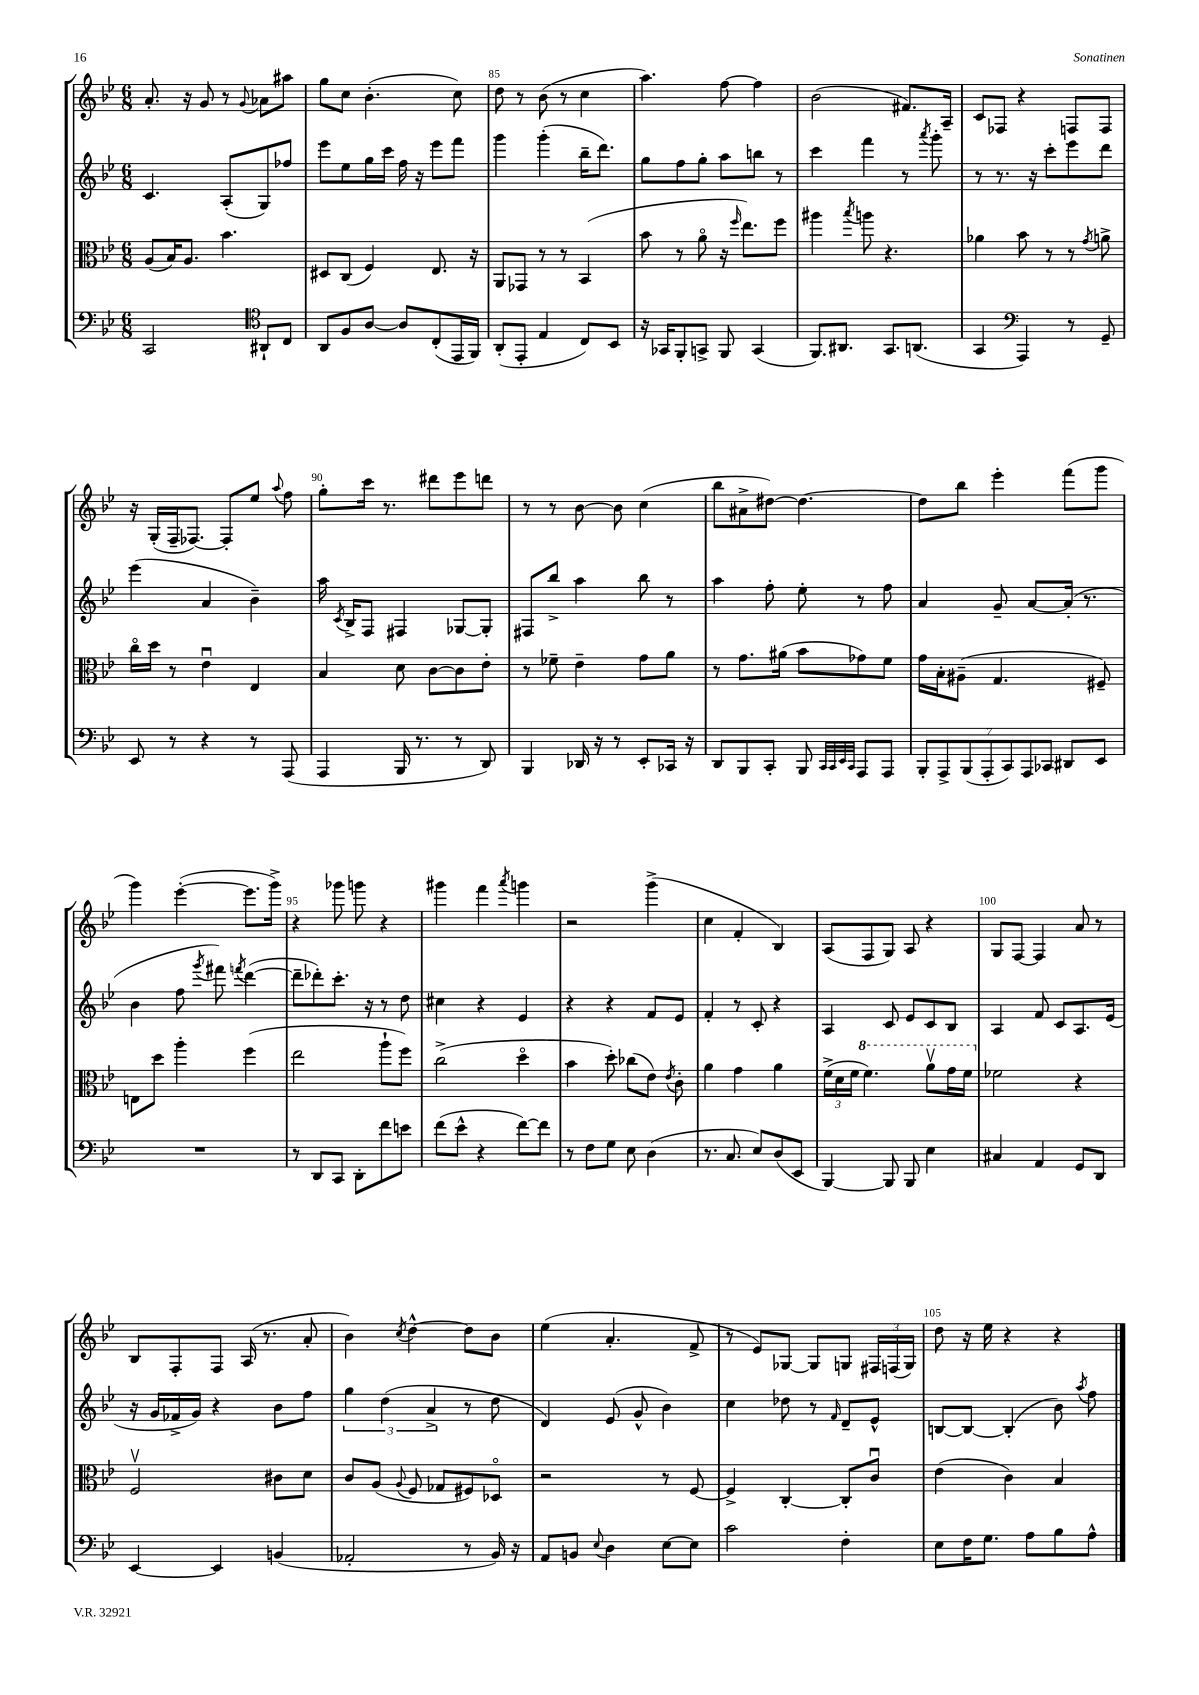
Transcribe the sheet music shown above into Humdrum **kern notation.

**kern	**kern	**kern	**kern
*staff4	*staff3	*staff2	*staff1
*clefF4	*clefC3	*clefG2	*clefG2
*k[b-e-]	*k[b-e-]	*k[b-e-]	*k[b-e-]
*M6/8	*M6/8	*M6/8	*M6/8
2CC/	(8A/L	4.c/	8.a'/
.	16B-/K)	.	.
.	8.A/J	.	16r
.	.	.	8g/
.	4.b-\	(8A'/L	8r
*clefC4	*	*	*
.	.	.	8qqg/
8AA#`/L	.	8G/)	8a-\L
8C/J	.	8ff-/J	8aa#\J
=	=	=	=
8AA/L	8D#/L	8eee-\L	8gg\L
8F/	(8C/J	8ee-\	8cc\J
[8A/J	4F/)	16gg\L	(4.b-'\
.	.	16ccc\JJ	.
8A/]L	.	16ff\	.
.	.	16r	.
(8C'/	8.E-/	8eee-\L	.
16EE-/L	.	8fff\J	8cc\)
16FF/JJ)	16r	.	.
=	=	=	=
(8AA'/L	8AA/L	4ggg\	8dd\
8EE-'/J	8GG-/J	.	8r
4E-/	8r	(4ggg'\	(8b-\
.	8r	.	8r
8C/L)	(4BB-/	16bb-~\LK	4cc\
.	.	8.ddd\J)	.
8BB-/J	.	.	.
=	=	=	=
16r	8b-\	8gg\L	4.aa\)
16GG-/LK	.	.	.
8FF'/	8r	8ff\	.
8GG^/J	8ao\	8gg'\J	.
8FF/	16r	8aa\L	[8ff\
.	16qqff/	.	.
.	8.ee-\L)	.	.
(4GG/	.	8bb\J	4ff\]
.	8ff\J	8r	.
=	=	=	=
8.FF/L)	4aa#\	4ccc\	(2b-\
8.AA#/J	.	.	.
.	8qbb-/	.	.
.	8aa\	4fff\	.
8.GG/L	4.r	.	.
.	.	8r	8.f#/L)
(8.AA/J	.	.	.
.	.	8qaaa/	.
.	.	8ggg'\	.
.	.	.	16A~/Jk
=	=	=	=
4GG/	4a-\	8r	8c/L
.	.	8.r	8F-/J
*clefF4	*	*	*
4AAA/)	8b-\	.	4r
.	.	16r	.
.	8r	8ccc'\L	.
8r	8r	8eee-\	8F/L
.	8qg/	.	.
8GG~/	8a^\	8ddd\J	8F/J
=	=	=	=
8EE-/	16cco\LL	(4eee-\	16r
.	16dd\JJ	.	(16G'/LL
8r	8r	.	16F~/J
.	.	.	[8.F-/J)
4r	4e-u\	4a/	.
.	.	.	8F-'/]L
8r	4E-/	4b-~\)	8ee-/J
.	.	.	8qqaa/
(8AAA/	.	.	8ff\
=	=	=	=
4AAA/	4B-/	16aa\	8gg'\L
.	.	8qc/	.
.	.	16B-^/LK	.
.	.	8F/J	16ccc\Jk
.	.	.	8.r
16BBB-/	8d\	4F#/	.
8.r	.	.	.
.	[8c\L	.	8ddd#\L
8r	8c\]	[8G-/L	8eee-\
8DD/)	8e-'\J	8G-'/]J	8ddd\J
=	=	=	=
4BBB-/	8r	8F#/L	8r
.	8f-~\	8bb-^/J	8r
16DD-/	4e-~\	4aa\	[8b-\
16r	.	.	.
8r	.	.	8b-\]
8EE-'/L	8g\L	8bb-\	(4cc\
16CC-/Jk	8a\J	8r	.
16r	.	.	.
=	=	=	=
8DD/L	8r	4aa\	8bb-\L
8BBB-/	8.g\L	.	8a#^\
8CC'/J	.	8ff'\	[8dd#\J)
.	(16a#\Jk	.	.
8BBB-/	8b-\L	8ee-'\	4.dd#\_
32qqCC/LLL	.	.	.
32qqCC/	.	.	.
32qqEE-/	.	.	.
32qqCC/JJJ	.	.	.
8AAA/L	8g-\)	8r	.
8AAA/J	8f\J	8ff\	.
=	=	=	=
14BBB-'/L	16g\LL	4a/	8dd#\]L
.	16B-'\J	.	.
14AAA^/	.	.	.
.	(8A#~\J	.	8bb-\J
(14BBB-/	.	.	.
14AAA'/	.	.	.
.	4.G/	8g~/	4eee-'\
14CC/)	.	.	.
14AAA/	.	.	.
.	.	[8a/L	.
14CC-/J	.	.	.
8DD#/L	.	(16a'/]Jk	(8fff\L
.	.	8.r	.
8EE-/J	8F#~/)	.	8ggg\J
=	=	=	=
2.r	8E\L	4b-\	4ggg\)
.	8dd\J	.	.
.	4aa'\	8ff\	([4eee-'\
.	.	8qggg/	.
.	.	8fff#\)	.
.	.	8qfff/	.
.	(4ff\	([4ddd\	8.eee-\]L
.	.	.	16ggg^\Jk)
=	=	=	=
8r	2ee-\	8ddd~\]L	4r
8DD/L	.	8ddd-'\)	.
8CC/J	.	8.ccc'\J	8ggg-\
8DD'\L	.	.	8ggg\
.	.	16r	.
8f\	8aa`\L	8r	4r
8e\J	8ff\J)	8dd\	.
=	=	=	=
(8f\L	(2cc^\	4cc#\	4ggg#\
8e-^^\J	.	.	.
4r	.	4r	4fff\
.	.	.	8qaaa/
[8f\L)	4ddo\	4e-/	4ggg\
8f\]J	.	.	.
=	=	=	=
8r	4b-\	4r	2r
8F\L	.	.	.
8G\J	8dd'\)	4r	.
8E-\	(8cc-\L	.	.
(4D\	8e-\J)	8f/L	(4ggg^\
.	8qe-/	.	.
.	8c'\	8e-/J	.
=	=	=	=
8.r	4a\	4f'/	4cc\
8.C/	.	.	.
.	4g\	8r	4f'/
8E-/L)	.	8c'/	.
(8D/	4a\	4r	4B-/)
8EE-/J	.	.	.
=	=	=	=
[4BBB-/)	(24f^\LL	4A/	(8A/L
.	24d\	.	.
.	24f\JJ	.	.
.	4.ff\)	.	8F/
8BBB-/]	.	8c/	8G/J)
8BBB-/	.	8e-/L	8A/
4E-\	8aav\L	8c/	4r
.	16gg\L	8B-/J	.
.	16ff\JJ	.	.
=	=	=	=
4C#/	2f-\	4A/	8G/L
.	.	.	[8F/J
4AA/	.	8f/	4F/]
.	.	8c/L	.
8GG/L	4r	8.A/	8a/
8DD/J	.	.	8r
.	.	(16e-/Jk	.
=	=	=	=
[4EE-/	2Fv/	16r	8B-/L
.	.	16g/LL	.
.	.	16f-^/	8F'/
.	.	16g/JJ)	.
4EE-/]	.	4r	8F/J
.	.	.	(16A/
.	.	.	8.r
(4BB/	8c#\L	8b-\L	.
.	8d\J	8ff\J	8a'/
=	=	=	=
2AA-'/	8c/L	6gg\	4b-\)
.	(8A/J	.	.
.	.	(6dd\	.
.	8qqA/	.	8qcc/
.	8F/	.	[4dd^^\
.	.	6a^/	.
.	8G-/L	.	.
8r	8F#/)	8r	8dd\]L
16BB-/)	8D-o/J	8dd\	8b-\J
16r	.	.	.
=	=	=	=
8AA/L	2r	4d/)	(4ee-\
8BB/J	.	.	.
8qqE-/	.	.	.
4D\	.	(8e-/	4.a'/
.	.	8g^^/	.
[8E-\L	8r	4b-\)	.
8E-\]J	[8F/	.	8f^/
=	=	=	=
2c\	4F^/]	4cc\	8r
.	.	.	8e-/L)
.	[4C'/	8dd-\	[8G-/J
.	.	8r	8G-/]L
.	.	16qqf/	.
4F'\	8C'/]L	8d~/L	8G/J
.	8cu/J	8e-^^/J	24F#/LL
.	.	.	(24F/
.	.	.	24G/JJ)
=	=	=	=
8E-\L	(4e-\	[8B/L	8dd\
16F\K	.	8B/_J	16r
8.G\J	.	.	16ee-\
.	4c\)	(4B'/]	4r
8A\L	.	.	.
8B-\	4B-/	8b-\)	4r
.	.	8qaa/	.
8A^^\J	.	8ff\	.
==	==	==	==
*-	*-	*-	*-
